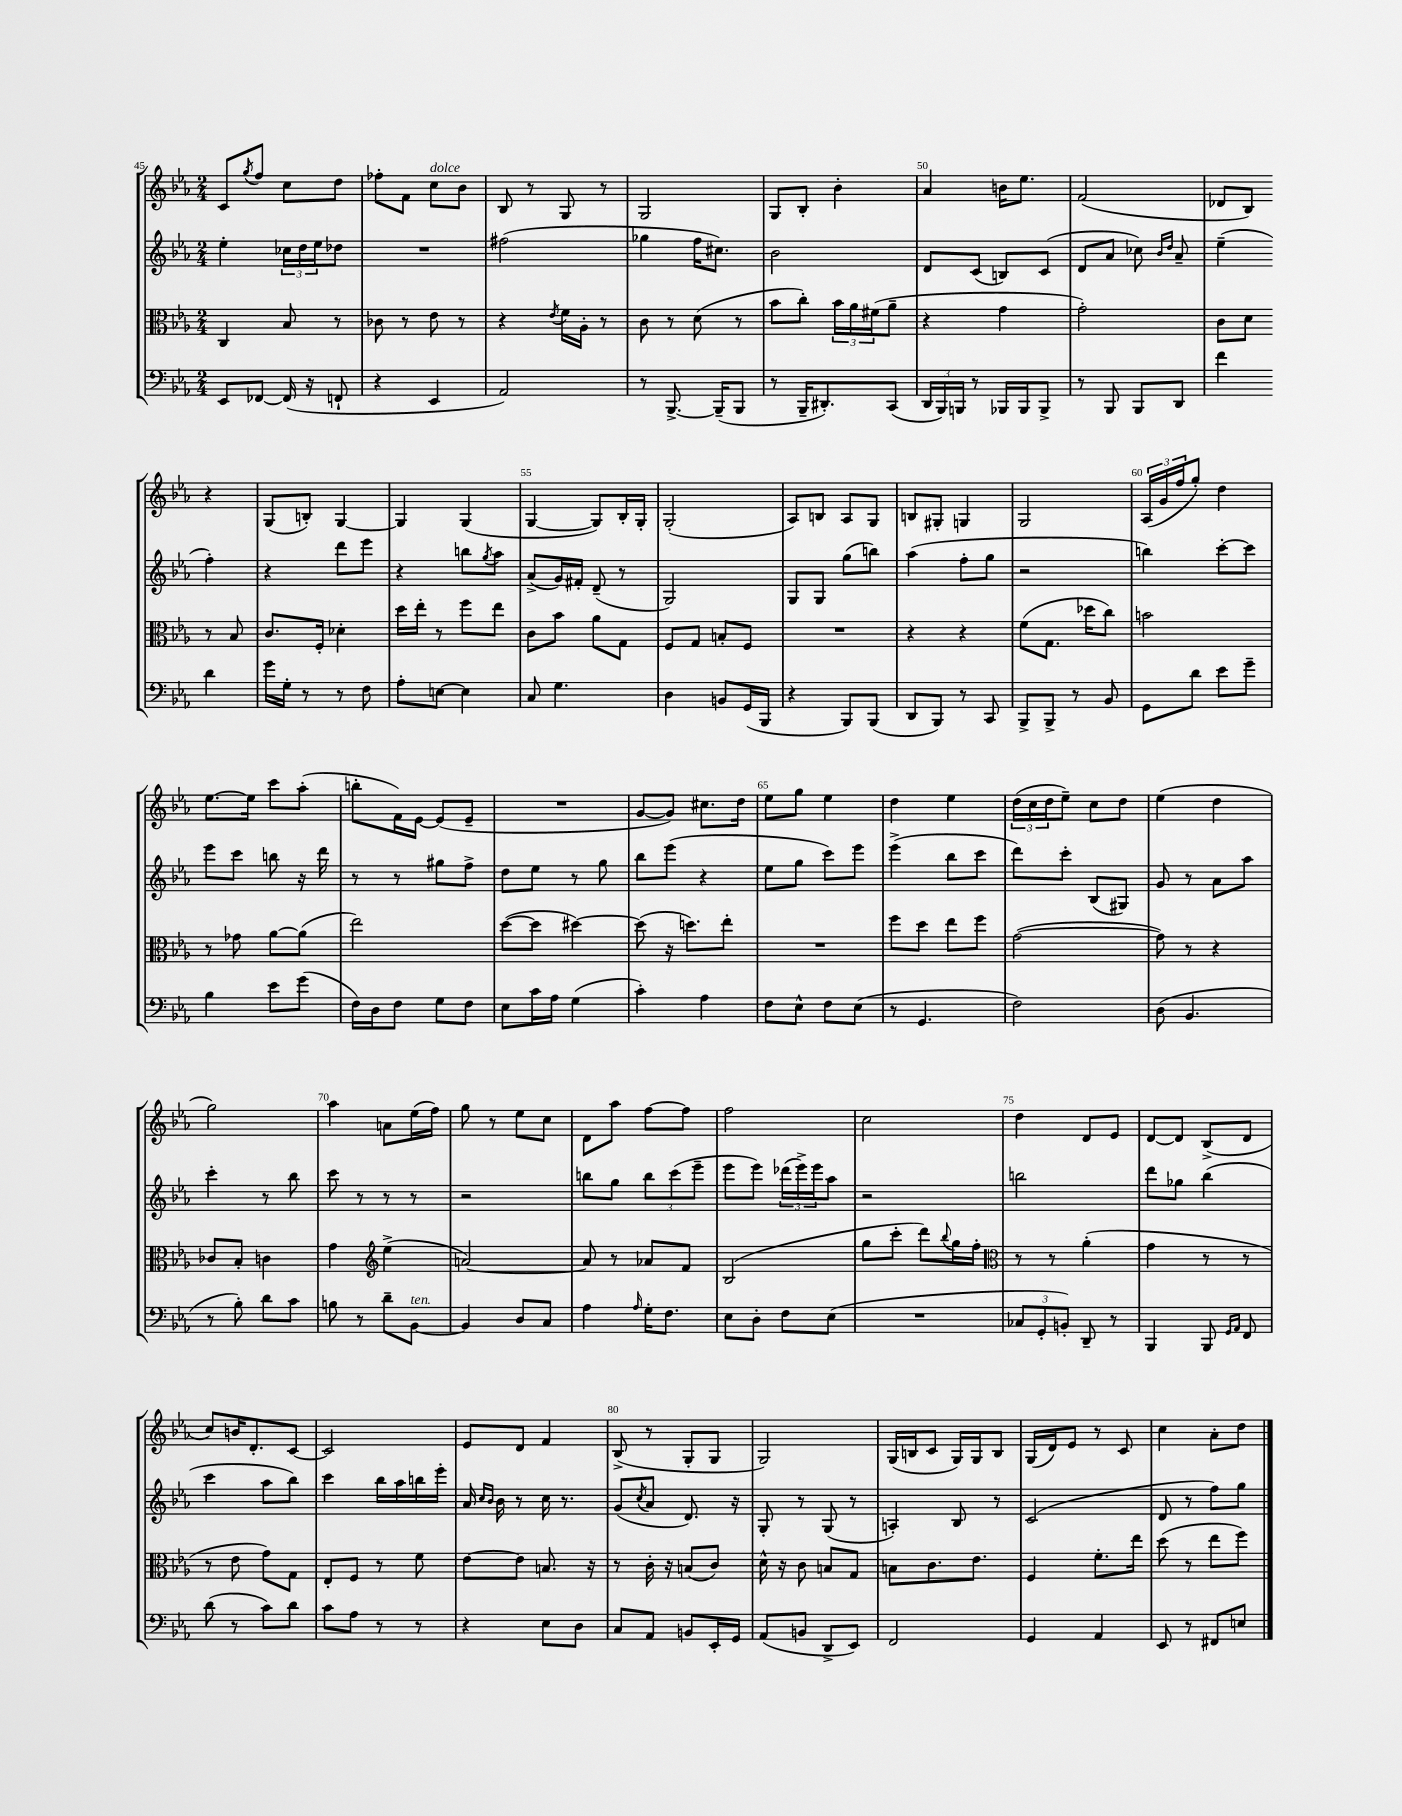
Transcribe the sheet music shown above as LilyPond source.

<<
\new StaffGroup <<
\new Staff = "s0" {
    \clef treble \key ees \major \numericTimeSignature \time 2/4
    c'8 \acciaccatura { g''8 } f''8 c''8 d''8 |
    fes''8-. f'8 c''8^\markup { \italic "dolce" } bes'8 |
    bes8 r8 g8 r8 |
    g2 |
    g8 bes8-. bes'4-. |
    aes'4 b'16 ees''8. |
    f'2( |
    des'8 bes8) r4 |
    g8( b8-.) g4~ |
    g4 g4( |
    g4~ g8) bes16-. g16-. |
    g2-.( |
    aes8) b8 aes8 g8 |
    b8 gis8-. g4 |
    g2 |
    \tuplet 3/2 { aes16( g'16 f''16 } g''8-.) d''4 |
    ees''8.~ ees''16 c'''8 aes''8-.( |
    b''8-. f'16) ees'16~ ees'8( ees'8-- |
    R2 |
    g'8~ g'8) cis''8. d''16 |
    ees''8 g''8 ees''4 |
    d''4 ees''4 |
    \tuplet 3/2 { d''16( c''16 d''16 } ees''8--) c''8 d''8 |
    ees''4( d''4 |
    g''2) |
    aes''4 a'8 ees''16( f''16) |
    g''8 r8 ees''8 c''8 |
    d'8 aes''8 f''8~ f''8 |
    f''2 |
    c''2 |
    d''4 d'8 ees'8 |
    d'8~ d'8 bes8->( d'8 |
    c''8) b'16 d'8.-. c'8~ |
    c'2 |
    ees'8 d'8 f'4 |
    bes8->( r8 g8-. g8 |
    g2) |
    g16( b16 c'8 g16) g16 b8 |
    g16( d'16) ees'8 r8 c'8 |
    c''4 aes'8-. d''8 \bar "|." |
}
\new Staff = "s1" {
    \clef treble \key ees \major \numericTimeSignature \time 2/4
    ees''4-. \tuplet 3/2 { ces''16 d''16 ees''16 } des''8 |
    R2 |
    fis''2( |
    ges''4 f''16 cis''8.) |
    bes'2 |
    d'8 c'8( b8) c'8( |
    d'8 aes'8 ces''8) \grace { bes'16 d''16 } aes'8-- |
    ees''4--( f''4-.) |
    r4 d'''8 ees'''8 |
    r4 b''8 \acciaccatura { g''8 } aes''8 |
    aes'8->( g'16) fis'16-. d'8--( r8 |
    g2) |
    g8 g8 g''8( b''8) |
    aes''4( f''8-. g''8 |
    r2 |
    b''4) c'''8~-. c'''8 |
    ees'''8 c'''8 b''8 r16 d'''16 |
    r8 r8 gis''8 f''8-> |
    d''8 ees''8 r8 g''8 |
    bes''8 ees'''8( r4 |
    ees''8 g''8 c'''8) ees'''8 |
    ees'''4->( bes''8 c'''8 |
    d'''8) c'''8-. bes8( gis8) |
    g'8 r8 aes'8 aes''8 |
    c'''4-. r8 bes''8 |
    c'''8 r8 r8 r8 |
    r2 |
    b''8 g''8 \tuplet 3/2 { b''8 c'''8( ees'''8-- } |
    ees'''8 ees'''8) \tuplet 3/2 { des'''16( ees'''16->) ees'''16 } aes''8 |
    r2 |
    b''2 |
    d'''8 ges''8 bes''4( |
    c'''4 aes''8 bes''8) |
    c'''4 bes''16 aes''16 b''16 ees'''16-. |
    aes'16 \grace { c''16 bes'16 } bes'16 r8 c''16 r8. |
    g'8( \acciaccatura { c''8 } aes'8 d'8.) r16 |
    g8-. r8 g8( r8 |
    a4-.) bes8 r8 |
    c'2( |
    d'8 r8 f''8) g''8 \bar "|." |
}
\new Staff = "s2" {
    \clef alto \key ees \major \numericTimeSignature \time 2/4
    c4 bes8 r8 |
    ces'8 r8 ees'8 r8 |
    r4 \acciaccatura { ees'8 } f'16 aes16-. r8 |
    c'8 r8 d'8( r8 |
    bes'8 c''8-.) \tuplet 3/2 { bes'16 aes'16 fis'16( } aes'8-- |
    r4 g'4 |
    g'2-.) |
    c'8 d'8 r8 bes8 |
    c'8. f16-. des'4-. |
    d''16 ees''16-. r8 f''8 ees''8 |
    c'8 bes'8 aes'8 g8 |
    f8 g8 b8-. f8 |
    R2 |
    r4 r4 |
    f'8( g8. des''16 c''8) |
    b'2 |
    r8 ges'8 aes'8~ aes'8( |
    ees''2) |
    d''8~( d''8 dis''4~) |
    dis''8( r16 d''8.) ees''8-. |
    R2 |
    f''8 d''8 ees''8 f''8 |
    g'2~( |
    g'8) r8 r4 |
    ces'8 bes8-. c'4 |
    g'4 \clef treble ees''4->( |
    a'2~) |
    a'8 r8 aes'8 f'8 |
    bes2( |
    g''8 c'''8-. d'''8) \appoggiatura { bes''8 } g''16 f''16-. |
    \clef alto r8 r8 aes'4-.( |
    g'4 r8 r8 |
    r8 ees'8 g'8) g8 |
    ees8-. f8 r8 f'8 |
    ees'8~ ees'8 b8. r16 |
    r8 c'16-. r16 b8( c'8) |
    d'16-^ r16 c'8 b8 g8 |
    b8 c'8. ees'8. |
    f4 f'8.-. ees''16 |
    d''8( r8 ees''8 f''8) \bar "|." |
}
\new Staff = "s3" {
    \clef bass \key ees \major \numericTimeSignature \time 2/4
    ees,8 fes,8~ fes,16( r16 f,8-! |
    r4 ees,4 |
    aes,2) |
    r8 bes,,8.~-> bes,,16--( bes,,8 |
    r8 bes,,16-- dis,8.-.) c,8( |
    \tuplet 3/2 { d,16 bes,,16) b,,16 } r8 bes,,16 bes,,16 bes,,8-> |
    r8 bes,,8 bes,,8 d,8 |
    f'4 d'4 |
    g'16 g16-. r8 r8 f8 |
    aes8-. e8~ e4 |
    c8 g4. |
    d4 b,8 g,16( bes,,16 |
    r4 bes,,8) bes,,8( |
    d,8 bes,,8) r8 c,8 |
    bes,,8-> bes,,8-> r8 bes,8 |
    g,8 d'8 ees'8 g'8-- |
    bes4 ees'8 g'8( |
    f16) d16 f8 g8 f8 |
    ees8 c'16 aes16 g4( |
    c'4-.) aes4 |
    f8 ees8-^ f8 ees8( |
    r8 g,4. |
    f2) |
    d8( bes,4. |
    r8 bes8-.) d'8 c'8 |
    b8 r8 d'8-- bes,8~^\markup { \italic "ten." } |
    bes,4 d8 c8 |
    aes4 \grace { aes16 } g16-. f8. |
    ees8 d8-. f8 ees8( |
    R2 |
    \tuplet 3/2 { ces8 g,8-. b,8-.) } d,8-- r8 |
    bes,,4 bes,,8 \grace { g,16 aes,16 } f,8 |
    d'8( r8 c'8) d'8 |
    c'8 aes8 r8 r8 |
    r4 ees8 d8 |
    c8 aes,8 b,8 ees,16-. g,16 |
    aes,8( b,8 d,8-> ees,8) |
    f,2 |
    g,4 aes,4 |
    ees,8 r8 fis,8 e8 \bar "|." |
}
>>
>>
\layout { \context { \Score currentBarNumber = #45 \override BarNumber.break-visibility = ##(#f #t #t) barNumberVisibility = #(every-nth-bar-number-visible 5) } }
